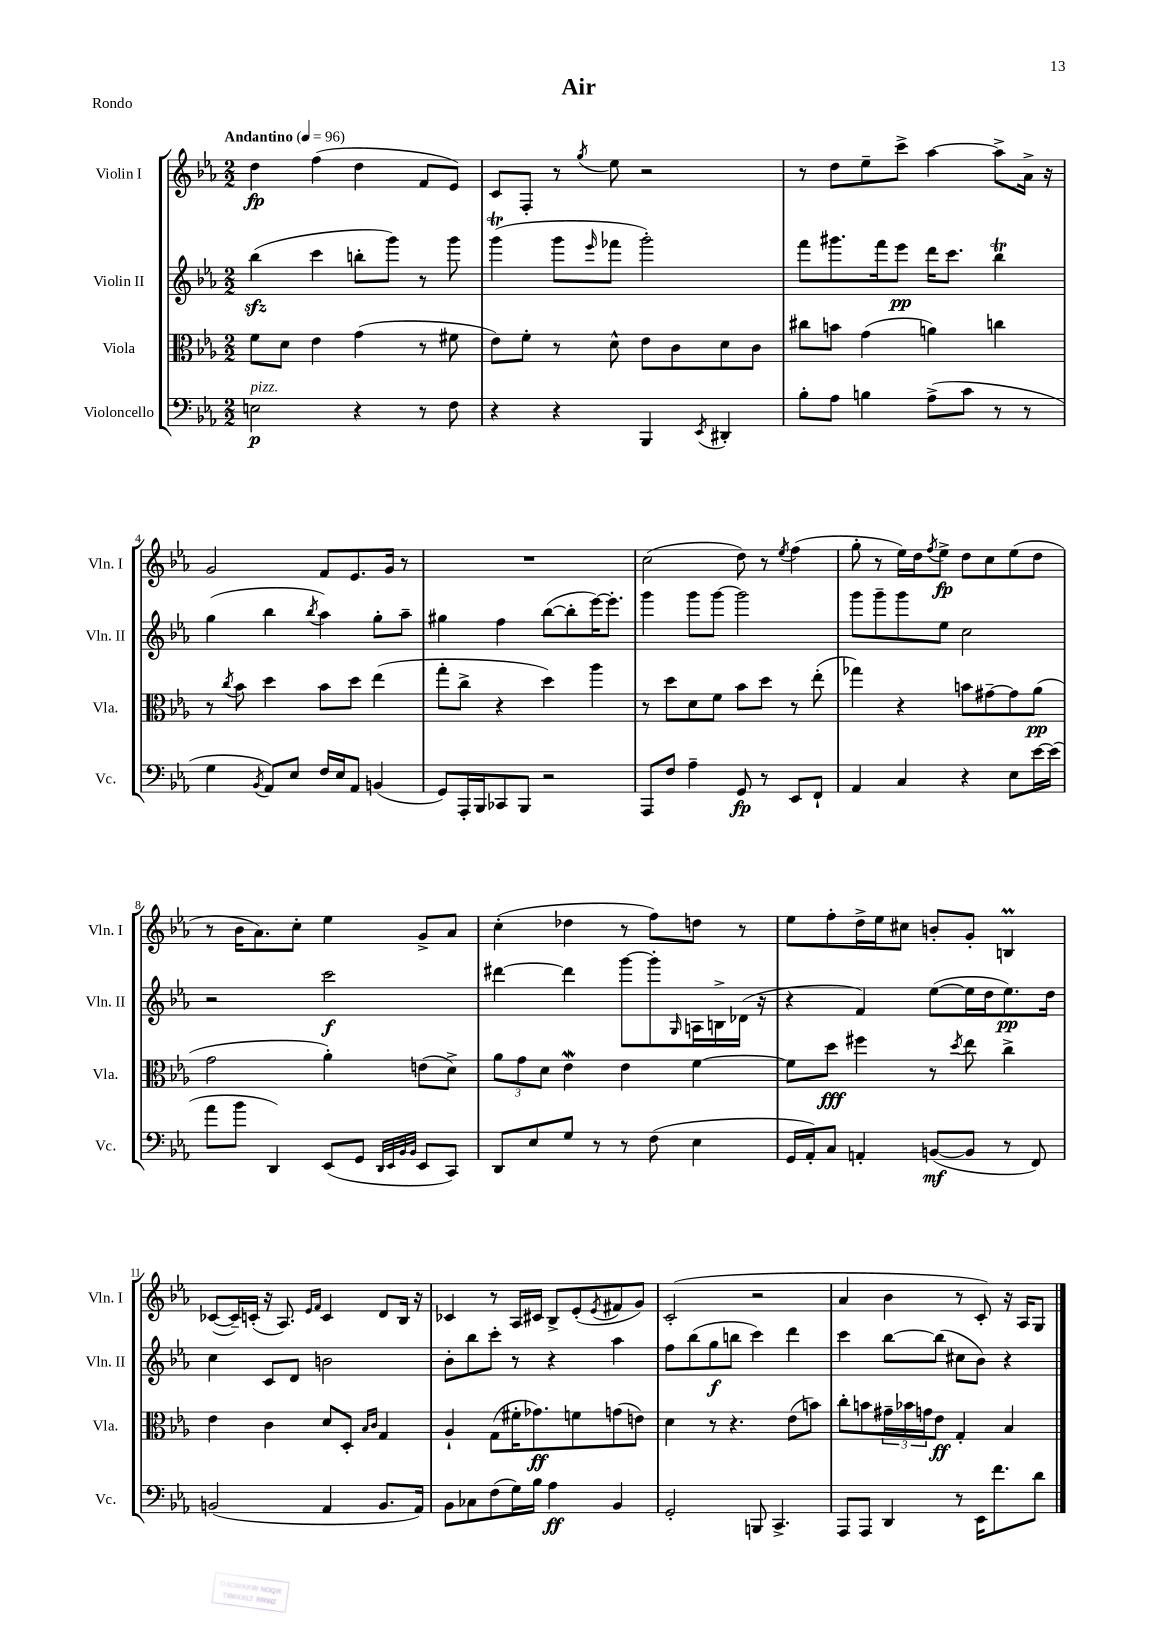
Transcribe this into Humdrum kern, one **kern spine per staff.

**kern	**dynam	**kern	**dynam	**kern	**dynam	**kern	**dynam
*part4	*part4	*part3	*part3	*part2	*part2	*part1	*part1
*staff4	*staff4	*staff3	*staff3	*staff2	*staff2	*staff1	*staff1
*I"Violoncello	*	*I"Viola	*	*I"Violin II	*	*I"Violin I	*
*I'Vc.	*	*I'Vla.	*	*I'Vln. II	*	*I'Vln. I	*
*clefF4	*	*clefC3	*	*clefG2	*	*clefG2	*
*k[b-e-a-]	*	*k[b-e-a-]	*	*k[b-e-a-]	*	*k[b-e-a-]	*
*M2/2	*	*M2/2	*	*M2/2	*	*M2/2	*
*MM96	*	*MM96	*	*MM96	*	*MM96	*
=1	=1	=1	=1	=1	=1	=1	=1
!	!	!	!	!	!	!LO:TX:a:B:t=Andantino	!
!LO:TX:a:i:t=pizz.	!	!	!	!	!	!	!
2En\	p	8f\L	.	(4bb-zz\	.	4dd\	fp
.	.	8d\J	.	.	.	.	.
.	.	4e-\	.	4ccc\	.	(4ff\	.
4r	.	(4g\	.	8bbn'\L	.	4dd\	.
.	.	.	.	8ggg\J)	.	.	.
8r	.	8r	.	8r	.	8f/L	.
8F\	.	8f#X\	.	8ggg\	.	8e-/J)	.
=2	=2	=2	=2	=2	=2	=2	=2
4r	.	8e-\L)	.	(4gggt\	.	8c/L	.
.	.	8f'\J	.	.	.	8F'/J	.
4r	.	8r	.	8ggg\L	.	8r	.
.	.	.	.	16qqeee-/	.	8qgg/	.
.	.	8d^^\	.	8fff-X\J	.	8ee-\	.
4BBB-/	.	8e-\L	.	2ggg'\)	.	2r	.
.	.	8c\	.	.	.	.	.
8qEE-/	.	.	.	.	.	.	.
4DD#X'/	.	8d\	.	.	.	.	.
.	.	8c\J	.	.	.	.	.
=3	=3	=3	=3	=3	=3	=3	=3
8B-'\L	.	8cc#X\L	.	8fff\L	.	8r	.
8A-\J	.	8bn\J	.	8.ggg#X\	.	8dd\L	.
4Bn\	.	(4g\	.	.	.	8ee-~\	.
.	.	.	.	16fff\k	.	.	.
.	.	.	.	8eee-\J	pp	8ccc^\J	.
(8A-^\L	.	4an\)	.	16ddd\KL	.	[4aa-\	.
.	.	.	.	8.ccc\J	.	.	.
8c\J	.	.	.	.	.	.	.
8r	.	4ccn\	.	4bb-T\	.	8aa-^\L]	.
8r	.	.	.	.	.	16a-^\Jk	.
.	.	.	.	.	.	16r	.
!!LO:LB:g=z
=4	=4	=4	=4	=4	=4	=4	=4
4G\	.	8r	.	(4gg\	.	2g/	.
.	.	8qcc/	.	.	.	.	.
.	.	8b-\	.	.	.	.	.
8qBB-/	.	.	.	.	.	.	.
8AA-/L)	.	4dd\	.	4bb-\	.	.	.
8E-/J	.	.	.	.	.	.	.
.	.	.	.	8qbb-/	.	.	.
16F/LL	.	8b-\L	.	4aa-\)	.	8f/L	.
16E-/J	.	.	.	.	.	.	.
8AA-/J	.	8dd\J	.	.	.	8.e-/	.
(4BBn/	.	(4ee-\	.	8gg'\L	.	.	.
.	.	.	.	.	.	16g/Jk	.
.	.	.	.	8aa-~\J	.	8r	.
=5	=5	=5	=5	=5	=5	=5	=5
8GG/L)	.	8gg'\L	.	4gg#X\	.	1r	.
16AAA-'/L	.	8cc^\J	.	.	.	.	.
16BBB-/J	.	.	.	.	.	.	.
8CC-X/	.	4r	.	4ff\	.	.	.
8BBB-/J	.	.	.	.	.	.	.
2r	.	4dd\)	.	([8bb-\L	.	.	.
.	.	.	.	8bb-'\]	.	.	.
.	.	4aa-\	.	[16eee-\K)	.	.	.
.	.	.	.	8.eee-'\J]	.	.	.
=6	=6	=6	=6	=6	=6	=6	=6
8AAA-/L	.	8r	.	4ggg\	.	(2cc\	.
8F/J	.	8dd\L	.	.	.	.	.
4A-~\	.	8d\	.	8ggg\L	.	.	.
.	.	8f\J	.	[8ggg\J	.	.	.
8GG/	fp	8b-\L	.	2ggg\]	.	8dd\)	.
8r	.	8dd\J	.	.	.	8r	.
.	.	.	.	.	.	8qee-/	.
8EE-/L	.	8r	.	.	.	(4ff\	.
8FF`/J	.	(8ee-'\	.	.	.	.	.
=7	=7	=7	=7	=7	=7	=7	=7
4AA-/	.	4gg-X\)	.	8ggg\L	.	8gg'\	.
.	.	.	.	8ggg~\	.	8r	.
4C/	.	4r	.	8ggg\	.	16ee-\LL)	.
.	.	.	.	.	.	16dd\J	.
.	.	.	.	.	.	8qff/	.
.	.	.	.	8ee-\J	.	8ee-^\J	fp
4r	.	8bn\L	.	2cc\	.	8dd\L	.
.	.	[8g#X~\	.	.	.	8cc\	.
8E-\L	.	8g#\]	.	.	.	(8ee-\	.
[16e-\L	.	(8a-\J	pp	.	.	8dd\J	.
(16e-\JJ]	.	.	.	.	.	.	.
!!LO:LB:g=z
=8	=8	=8	=8	=8	=8	=8	=8
8a-\L	.	2g\	.	2r	.	8r	.
8b-\J	.	.	.	.	.	16b-\KL	.
.	.	.	.	.	.	8.a-\)	.
4DD/)	.	.	.	.	.	.	.
.	.	.	.	.	.	8cc'\J	.
(8EE-/L	.	4a-'\)	.	2ccc\	f	4ee-\	.
8GG/J	.	.	.	.	.	.	.
32qqDD/LLL	.	.	.	.	.	.	.
32qqEE-/	.	.	.	.	.	.	.
32qqBB-/	.	.	.	.	.	.	.
32qqBB-/JJJ	.	.	.	.	.	.	.
8EE-/L	.	(8en\L	.	.	.	8g^/L	.
8CC/J)	.	8d^\J)	.	.	.	8a-/J	.
=9	=9	=9	=9	=9	=9	=9	=9
8DD/L	.	12a-\L	.	[4ddd#X\	.	(4cc'\	.
.	.	12g\	.	.	.	.	.
8E-/	.	.	.	.	.	.	.
.	.	12d\J	.	.	.	.	.
8G/J	.	4e-w\	.	4ddd#\]	.	4dd-X\	.
8r	.	.	.	.	.	.	.
8r	.	4e-\	.	[8ggg\L	.	8r	.
(8F\	.	.	.	8ggg'\]	.	8ff\L)	.
.	.	.	.	16qqG/	.	.	.
4E-\	.	[4f\	.	16An\L	.	8ddn\J	.
.	.	.	.	16Bn^\	.	.	.
.	.	.	.	(16d-X\JJ	.	8r	.
.	.	.	.	16r	.	.	.
=10	=10	=10	=10	=10	=10	=10	=10
16GG/LL	.	8f\L]	.	4r	.	8ee-\L	.
16AA-'/J)	.	.	.	.	.	.	.
8C/J	.	8dd\J	fff	.	.	8ff'\	.
4AAn'/	.	4ff#X\	.	4f/)	.	16dd^\L	.
.	.	.	.	.	.	16ee-\J	.
.	.	.	.	.	.	8cc#X\J	.
([8BBn/L	mf	8r	.	([8ee-\L	.	8bn'/L	.
.	.	8qdd/	.	.	.	.	.
8BB/J]	.	8ee-\	.	16ee-\L]	.	8g'/J	.
.	.	.	.	16dd\J	.	.	.
8r	.	4cc^\	.	8.ee-\)	pp	4Bnm/	.
8FF/)	.	.	.	.	.	.	.
.	.	.	.	16dd\Jk	.	.	.
!!LO:LB:g=z
=11	=11	=11	=11	=11	=11	=11	=11
(2BBn/	.	4e-\	.	4cc\	.	([8c-X/L	.
.	.	.	.	.	.	16c-~/L])	.
.	.	.	.	.	.	(16cn'/JJ	.
.	.	4c\	.	8c/L	.	16r	.
.	.	.	.	.	.	8.A-/)	.
.	.	.	.	8d/J	.	.	.
.	.	.	.	.	.	16qqe-/LL	.
.	.	.	.	.	.	16qqf/JJ	.
4AA-/	.	8d/L	.	2bn\	.	4c/	.
.	.	8D'/J	.	.	.	.	.
.	.	16qqB-/LL	.	.	.	.	.
.	.	16qqc/JJ	.	.	.	.	.
8.BB/L	.	4G/	.	.	.	8d/L	.
.	.	.	.	.	.	16B-/Jk	.
16AA-/Jk)	.	.	.	.	.	16r	.
=12	=12	=12	=12	=12	=12	=12	=12
8BB-\L	.	4A-`/	.	8b-'\L	.	4c-X/	.
8C-X\	.	.	.	8bb-\	.	.	.
(8F\	.	(8G\L	.	8ccc'\J	.	8r	.
16G\L)	.	16f#X'\K	.	8r	.	16A-/LL	.
16B-\JJ	.	8.g-X\)	ff	.	.	16c#X/JJ	.
4A-\	ff	.	.	4r	.	8B-^/L	.
.	.	8fn\	.	.	.	(8e-'/	.
.	.	.	.	.	.	8qe-/	.
4BB-/	.	(8gn\	.	4aa-\	.	8f#X/	.
.	.	8en\J)	.	.	.	8g/J)	.
=13	=13	=13	=13	=13	=13	=13	=13
2GG'/	.	4d\	.	8ff\L	.	(2c'/	.
.	.	.	.	(8bb-\	.	.	.
.	.	8r	.	8gg\	f	.	.
.	.	4.r	.	8bbn\J	.	.	.
8BBBn/	.	.	.	4ccc\)	.	2r	.
4.CC^/	.	.	.	.	.	.	.
.	.	(8e-\L	.	4ddd\	.	.	.
.	.	8bn\J)	.	.	.	.	.
=14	=14	=14	=14	=14	=14	=14	=14
8AAA-/L	.	8cc'\L	.	4ccc\	.	4a-/	.
8AAA-/J	.	8bn\	.	.	.	.	.
4DD/	.	24g#X~\L	.	[8bb-\L	.	4b-\	.
.	.	24b-X\	.	.	.	.	.
.	.	24gn\J	.	.	.	.	.
.	.	8e-\J	ff	(8bb-\J]	.	.	.
8r	.	4G'/	.	8cc#X\L	.	8r	.
16EE-\KL	.	.	.	8b-\J)	.	8c'/)	.
8.f\	.	.	.	.	.	.	.
.	.	4B-/	.	4r	.	16r	.
.	.	.	.	.	.	16A-/KL	.
8d\J	.	.	.	.	.	8G/J	.
==	==	==	==	==	==	==	==
*-	*-	*-	*-	*-	*-	*-	*-
